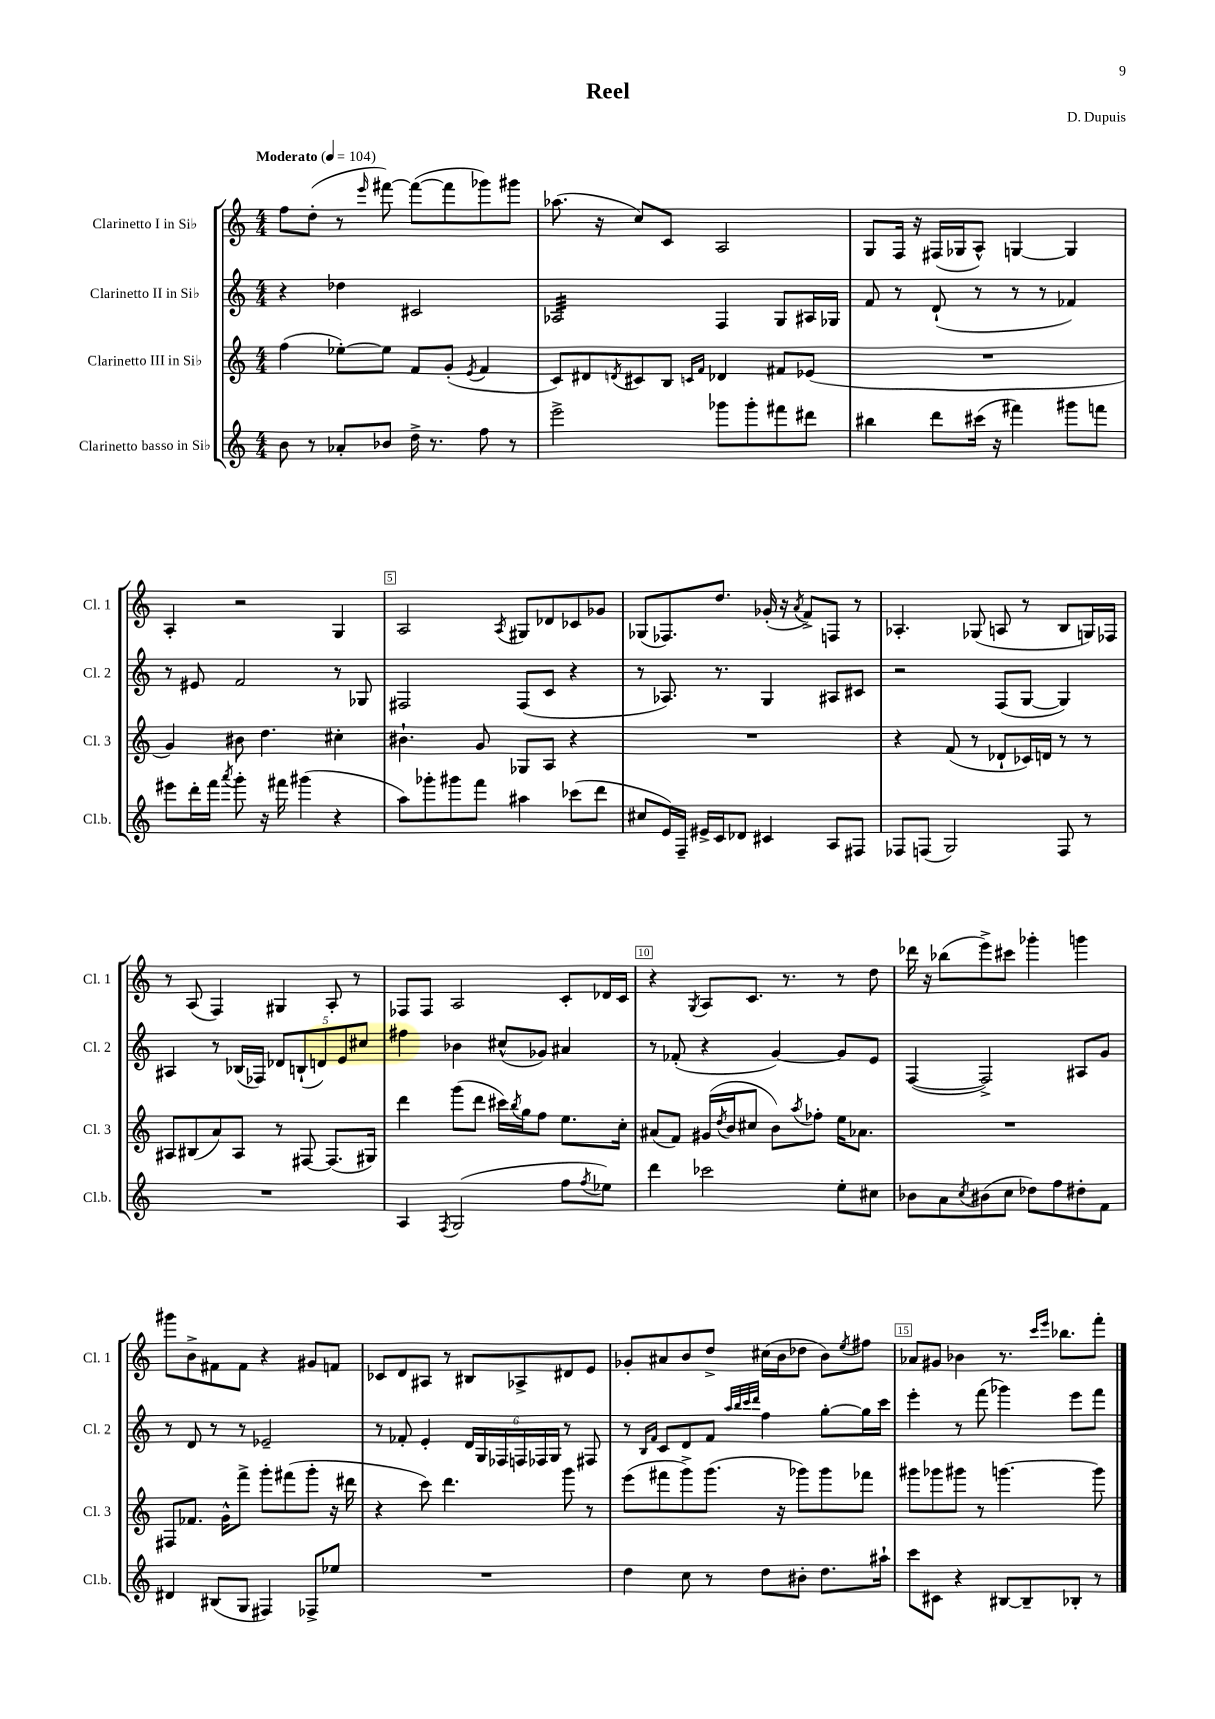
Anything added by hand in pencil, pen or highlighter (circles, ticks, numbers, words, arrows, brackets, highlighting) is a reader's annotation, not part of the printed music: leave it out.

**kern	**kern	**kern	**kern
*staff4	*staff3	*staff2	*staff1
*clefG2	*clefG2	*clefG2	*clefG2
*k[]	*k[]	*k[]	*k[]
*M4/4	*M4/4	*M4/4	*M4/4
*MM104	*MM104	*MM104	*MM104
8b	(4ff	4r	8ff
8r	.	.	(8dd'
8a-'	[8ee-')	4dd-	8r
.	.	.	16qqeee
8b-	8ee-]	.	[8fff#)
16dd^	8f	2c#	(8fff#_
8.r	.	.	.
.	(8g'	.	8fff#]
.	8qe	.	.
8ff	4f	.	8ggg-)
8r	.	.	8ggg#
=	=	=	=
2eee^	8c)	2A-	(8.aa-
.	8d#	.	.
.	.	.	16r
.	8qd	.	.
.	8c#	.	8cc)
.	8B	.	8c
.	16qqc	.	.
.	16qqf	.	.
8ggg-	4d-	4F	2A
8ggg-'	.	.	.
8fff#	8f#	8G	.
8ddd#	(8e-	16A#	.
.	.	16G-	.
=	=	=	=
4bb#	1r	8f	8G
.	.	8r	16F
.	.	.	16r
8ddd	.	(8d`	(16F#
.	.	.	16G-
(16ccc#	.	8r	8A^^)
16r	.	.	.
4fff#)	.	8r	[4G
.	.	8r	.
8ggg#	.	4f-)	4G]
8fff	.	.	.
=	=	=	=
8eee#	4g)	8r	4A'
16ddd'	.	8e#	.
16fff	.	.	.
8qaaa	.	.	.
8ggg'	8b#	2f	2r
16r	4.dd	.	.
16fff#	.	.	.
(4ggg#	.	.	.
4r	4cc#'	8r	4G
.	.	8G-	.
=	=	=	=
8aa)	4.b#`	2F#	2A
8ggg-'	.	.	.
8ggg#	.	.	.
8fff	8g	.	.
.	.	.	8qA
4aa#	8G-	(8F#	8G#
.	8A	8c	8d-
(8ccc-	4r	4r	8c-
8ddd	.	.	8g-
=	=	=	=
8cc#	1r	8r	(8G-
16e)	.	8.A-)	8.F-)
16F~	.	.	.
16e#^	.	.	.
16c	.	8.r	8.dd
8d-	.	.	.
4c#	.	4G	(16g-'
.	.	.	16r
.	.	.	8qa
.	.	.	8f^)
8A	.	8A#	8F
8F#	.	8c#	8r
=	=	=	=
8F-	4r	2r	4.A-'
(8F	.	.	.
2G)	(8f	.	.
.	8r	.	(8G-
.	8d-`	(8F	8A
.	16c-)	[8G	8r
.	16d	.	.
8F	8r	4G])	8B
8r	8r	.	16G)
.	.	.	16F-
=	=	=	=
1r	8A#	4A#	8r
.	(8B#	.	(8A
.	8a)	8r	4F)
.	8A#	(16B-	.
.	.	16F-)	.
.	8r	10d-	4G#
.	.	(10B`	.
.	[8F#	.	.
.	.	10d)	.
.	(8.F#]	.	8A'
.	.	10e	.
.	.	.	8r
.	.	10cc#	.
.	16G#)	.	.
=	=	=	=
4A	4ddd	4ff#	8F-
.	.	.	8F-
8qF	.	.	.
(2G	(8ggg	4b-	2A
.	8ddd	.	.
.	16ccc#)	(8cc#^^	.
.	8qbb	.	.
.	16gg	.	.
.	8ff	8g-)	.
8ff	8.ee	4a#	8c'
8qff	.	.	.
8ee-)	.	.	16d-
.	16cc'	.	16c
=	=	=	=
4ddd	(8a#	8r	4r
.	8f)	(8f-'	.
.	.	.	8qG
2ccc-	(16g#	4r	8A
.	8qdd	.	.
.	16b	.	.
.	8cc#	.	8.c
.	8b)	[4g)	.
.	.	.	8.r
.	8qaa	.	.
.	8ff-'	.	.
8ee'	16ee	8g]	8r
.	8.a-	.	.
8cc#	.	8e	8dd
=	=	=	=
8b-	1r	([4F	16ddd-
.	.	.	16r
8a	.	.	(8bb-
8qcc	.	.	.
(8b#	.	2F^])	8eee^)
8cc	.	.	8ccc#
8dd-)	.	.	4ggg-'
8ff	.	.	.
8dd#'	.	8A#	4ggg
8f	.	8g	.
=	=	=	=
4d#	8F#	8r	8ggg#
.	8.f-	8d	8b^
(8B#	.	8r	8f#
.	16g^^	.	.
8G	8fff^	8r	8f#
4F#)	8ggg'	2e-~	4r
.	(8fff#	.	.
8F-^	8ggg'	.	8g#
8ee-	16r	.	8f
.	16ddd#	.	.
=	=	=	=
1r	4r	8r	8c-
.	.	8f-'	8d
.	8ccc)	4e'	8A#
.	4.ddd	.	8r
.	.	24d	8B#
.	.	24G	.
.	.	24F-	.
.	.	24F	8A-^
.	.	24F-	.
.	.	24G	.
.	8ggg	8r	8d#
.	8r	8F#	8e
=	=	=	=
4dd	(8eee	8r	8g-'
.	.	16qqB	.
.	.	16qqf	.
.	8fff#	8c	8a#
8cc	8ggg^)	8d	8b
8r	(8.ggg	8f	8dd^
.	.	32qqaa	.
.	.	32qqbb	.
.	.	32qqccc	.
.	.	32qqddd	.
8dd	.	4ff	(16cc#
.	16r	.	16b
8b#'	8ggg-)	.	8dd-
8.dd	8ggg-	[8gg'	8b)
.	.	.	8qee
.	8fff-	16gg]	8ff#
16aa#`	.	16ccc	.
=	=	=	=
8ccc	8ggg#	4eee'	8a-
8c#	8ggg-	.	8g#
4r	8ggg#	8r	4b-
.	8r	(8fff	.
[8B#	[4.ggg	4ggg-)	8.r
8B#~]	.	.	.
.	.	.	16qqccc
.	.	.	16qqeee
.	.	.	8.bb-
8B-'	.	8eee	.
8r	8ggg]	8fff	8fff'
==	==	==	==
*-	*-	*-	*-
